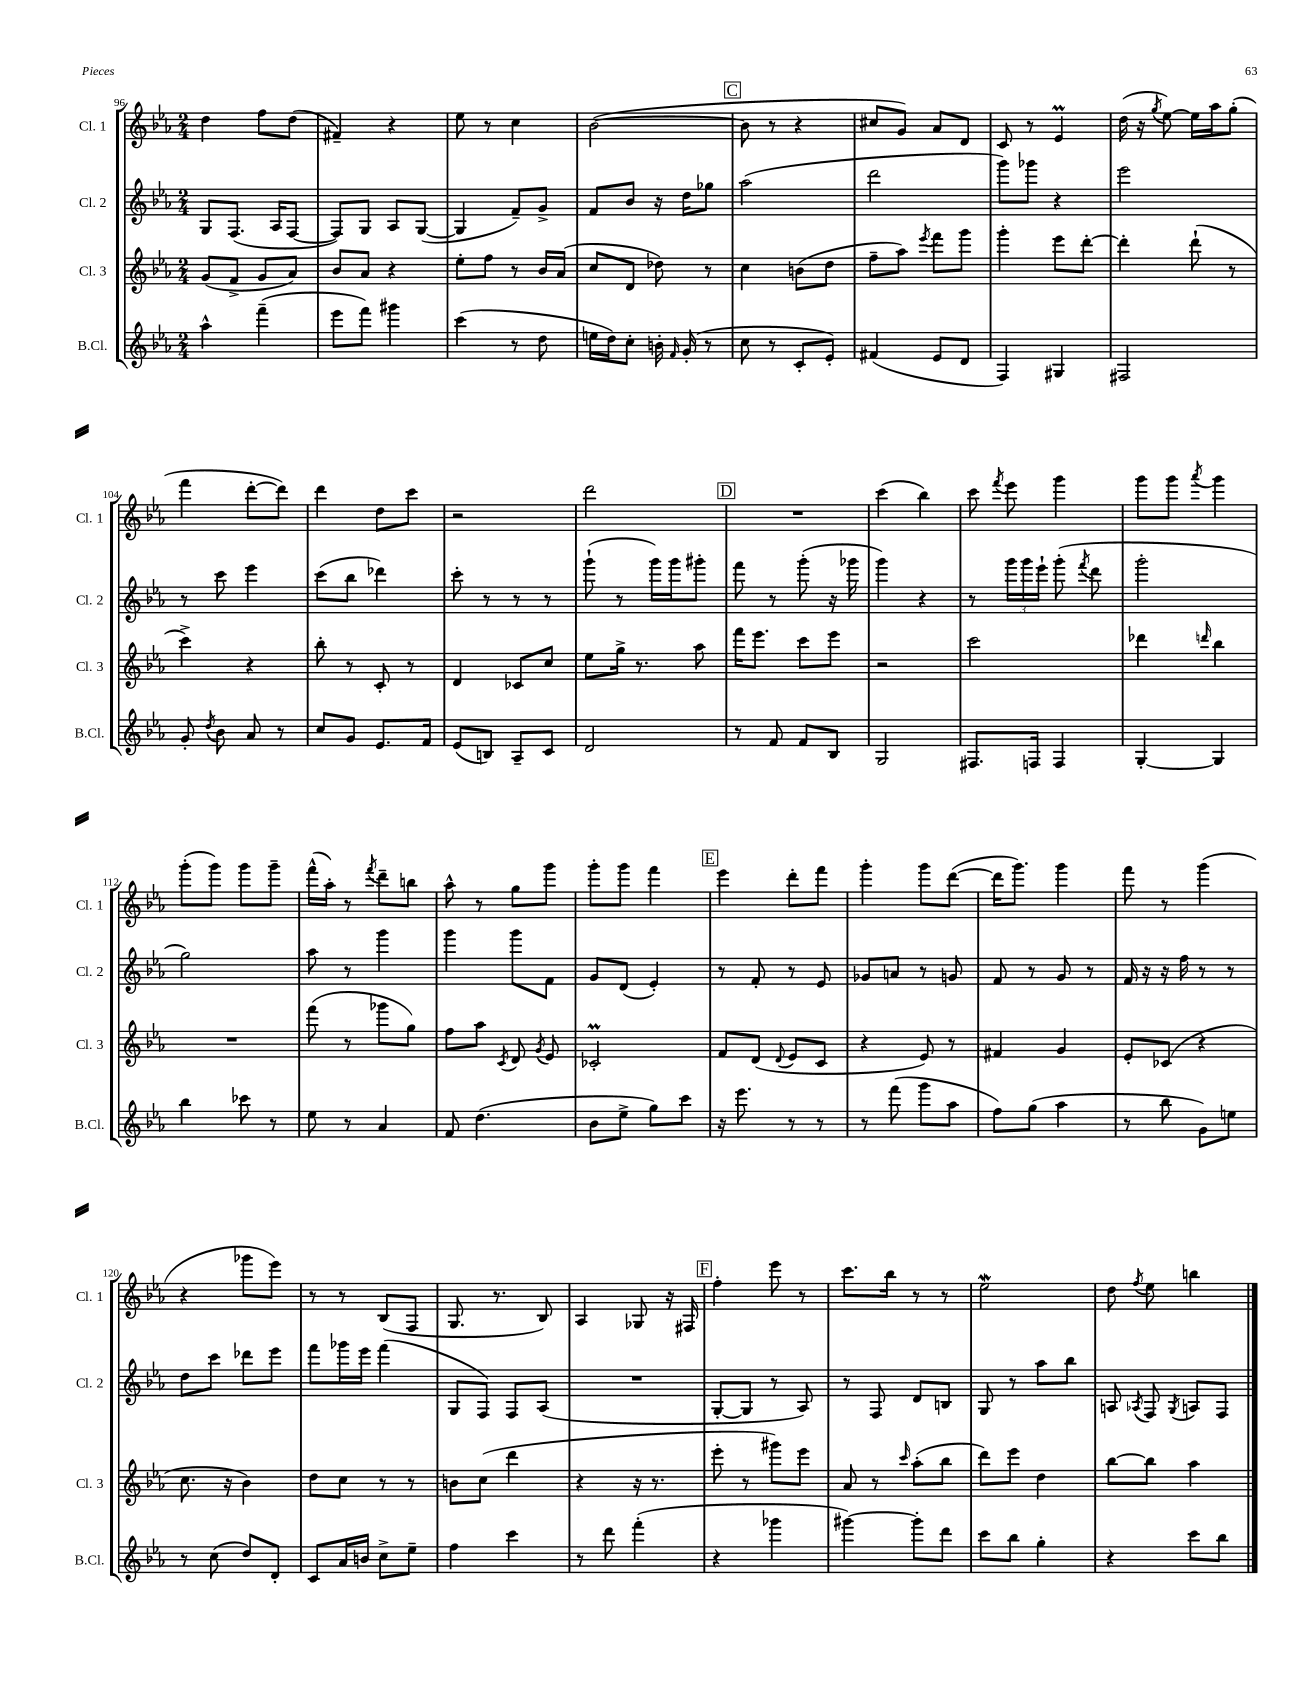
<<
\new StaffGroup <<
\new Staff = "s0" \with { instrumentName = "Cl. 1" shortInstrumentName = "Cl. 1" } {
    \clef treble \key ees \major \numericTimeSignature \time 2/4
    \autoBeamOff d''4 f''8[ d''8]( |
    fis'4--) r4 |
    ees''8 r8 c''4 |
    bes'2~( |
    \mark \markup { \box "C" } bes'8 r8 r4 |
    cis''8[ g'8]) aes'8[ d'8] |
    c'8 r8 ees'4\prall |
    d''16( r16 \acciaccatura { g''8 } ees''8~) ees''16[ aes''16 g''8]-.( |
    f'''4 d'''8[~-. d'''8]) |
    d'''4 d''8[ c'''8] |
    r2 |
    d'''2 |
    \mark \markup { \box "D" } R2 |
    c'''4( bes''4) |
    c'''8 \acciaccatura { f'''8 } ees'''8 g'''4 |
    g'''8[ g'''8] \acciaccatura { aes'''8 } g'''4 |
    g'''8[-.( g'''8]) g'''8[ g'''8]-- |
    f'''16[-^( aes''16]-.) r8 \acciaccatura { f'''8 } d'''8[-- b''8] |
    aes''8-^ r8 g''8[ g'''8] |
    g'''8[-. g'''8] f'''4 |
    \mark \markup { \box "E" } ees'''4 d'''8[-. f'''8] |
    g'''4-. g'''8[ d'''8]~( |
    d'''16[ g'''8.]) g'''4 |
    f'''8 r8 g'''4( |
    r4 ges'''8[ ees'''8]) |
    r8 r8 bes8[( f8] |
    g8. r8. bes8) |
    aes4 ges8 r16 fis16 |
    \mark \markup { \box "F" } f''4-. ees'''8 r8 |
    c'''8.[ bes''16] r8 r8 |
    ees''2\mordent |
    d''8 \acciaccatura { f''8 } ees''8 b''4 \bar "|." |
}
\new Staff = "s1" \with { instrumentName = "Cl. 2" shortInstrumentName = "Cl. 2" } {
    \clef treble \key ees \major \numericTimeSignature \time 2/4
    \autoBeamOff g8[ f8.]( aes16[ f8]~ |
    f8[) g8] aes8[ g8]~( |
    g4 f'8[--) g'8]-> |
    f'8[ bes'8] r16 d''16[ ges''8] |
    \mark \markup { \box "C" } aes''2( |
    d'''2 |
    g'''8[) ges'''8] r4 |
    ees'''2 |
    r8 c'''8 ees'''4 |
    c'''8[( bes''8] des'''4) |
    c'''8-. r8 r8 r8 |
    g'''8-!( r8 g'''16[) g'''16 gis'''8]-. |
    \mark \markup { \box "D" } f'''8 r8 g'''8-.( r16 ges'''16 |
    g'''4) r4 |
    r8 \tuplet 3/2 { g'''16[ g'''16 ees'''16]-! } g'''8-.( \acciaccatura { f'''8 } d'''8 |
    g'''2-. |
    g''2) |
    aes''8 r8 g'''4 |
    g'''4 g'''8[ f'8] |
    g'8[ d'8]( ees'4-.) |
    \mark \markup { \box "E" } r8 f'8-. r8 ees'8 |
    ges'8[ a'8] r8 g'8 |
    f'8 r8 g'8 r8 |
    f'16 r16 r16 f''16 r8 r8 |
    d''8[ c'''8] des'''8[ ees'''8] |
    f'''8[ ges'''16 ees'''16] f'''4( |
    g8[ f8]) f8[ aes8]( |
    R2 |
    \mark \markup { \box "F" } g8[~-. g8] r8 aes8) |
    r8 f8 d'8[ b8] |
    g8 r8 aes''8[ bes''8] |
    a8 \acciaccatura { aes8 } f8 \acciaccatura { g8 } a8[ f8] \bar "|." |
}
\new Staff = "s2" \with { instrumentName = "Cl. 3" shortInstrumentName = "Cl. 3" } {
    \clef treble \key ees \major \numericTimeSignature \time 2/4
    \autoBeamOff g'8[( f'8]-> g'8[ aes'8]) |
    bes'8[ aes'8] r4 |
    ees''8[-. f''8] r8 bes'16[ aes'16]( |
    c''8[ d'8] des''8) r8 |
    \mark \markup { \box "C" } c''4 b'8[( d''8] |
    f''8[-- aes''8]) \acciaccatura { ees'''8 } f'''8[ g'''8] |
    g'''4-. ees'''8[ d'''8]~-. |
    d'''4-. d'''8-!( r8 |
    c'''4->) r4 |
    bes''8-. r8 c'8-. r8 |
    d'4 ces'8[ c''8] |
    ees''8[ g''16]-> r8. aes''8 |
    \mark \markup { \box "D" } f'''16[ ees'''8.] c'''8[ ees'''8] |
    r2 |
    c'''2 |
    des'''4 \grace { d'''16 } bes''4 |
    R2 |
    f'''8( r8 ges'''8[ g''8]) |
    f''8[ aes''8] \acciaccatura { c'8 } d'8 \acciaccatura { g'8 } ees'8 |
    ces'2-.\prall |
    \mark \markup { \box "E" } f'8[ d'8]( \appoggiatura { d'8 } ees'8[ c'8] |
    r4 ees'8) r8 |
    fis'4 g'4 |
    ees'8[-. ces'8]( r4 |
    c''8. r16 bes'4) |
    d''8[ c''8] r8 r8 |
    b'8[ c''8]( d'''4 |
    r4 r16 r8. |
    \mark \markup { \box "F" } ees'''8-. r8 gis'''8[) ees'''8] |
    aes'8 r8 \grace { c'''16 } aes''8[-.( bes''8] |
    d'''8[) ees'''8] d''4 |
    bes''8[~ bes''8] aes''4 \bar "|." |
}
\new Staff = "s3" \with { instrumentName = "B.Cl." shortInstrumentName = "B.Cl." } {
    \clef treble \key ees \major \numericTimeSignature \time 2/4
    \autoBeamOff aes''4-^ f'''4--( |
    ees'''8[ f'''8]) gis'''4 |
    c'''4( r8 d''8 |
    e''16[ d''16) c''8]-. b'16-. \grace { f'16 } g'16-.( r8 |
    \mark \markup { \box "C" } c''8 r8 c'8[-. ees'8]-.) |
    fis'4( ees'8[ d'8] |
    f4) gis4 |
    fis2 |
    g'8-. \acciaccatura { d''8 } bes'8 aes'8 r8 |
    c''8[ g'8] ees'8.[ f'16] |
    ees'8[( b8]) aes8[-- c'8] |
    d'2 |
    \mark \markup { \box "D" } r8 f'8 f'8[ bes8] |
    g2 |
    fis8.[ f16] f4 |
    g4~-. g4 |
    bes''4 ces'''8 r8 |
    ees''8 r8 aes'4 |
    f'8 d''4.( |
    bes'8[ ees''8]-> g''8[) c'''8] |
    \mark \markup { \box "E" } r16 ees'''8. r8 r8 |
    r8 f'''8( g'''8[ aes''8] |
    f''8[) g''8]( aes''4 |
    r8 bes''8 g'8[) e''8] |
    r8 c''8( d''8[) d'8]-. |
    c'8[ aes'16 b'16] c''8[-> ees''8]-- |
    f''4 c'''4 |
    r8 d'''8 f'''4-.( |
    \mark \markup { \box "F" } r4 ges'''4 |
    gis'''4~) gis'''8[-. d'''8] |
    c'''8[ bes''8] g''4-. |
    r4 c'''8[ bes''8] \bar "|." |
}
>>
>>
\layout { \context { \Score currentBarNumber = #96 } }
